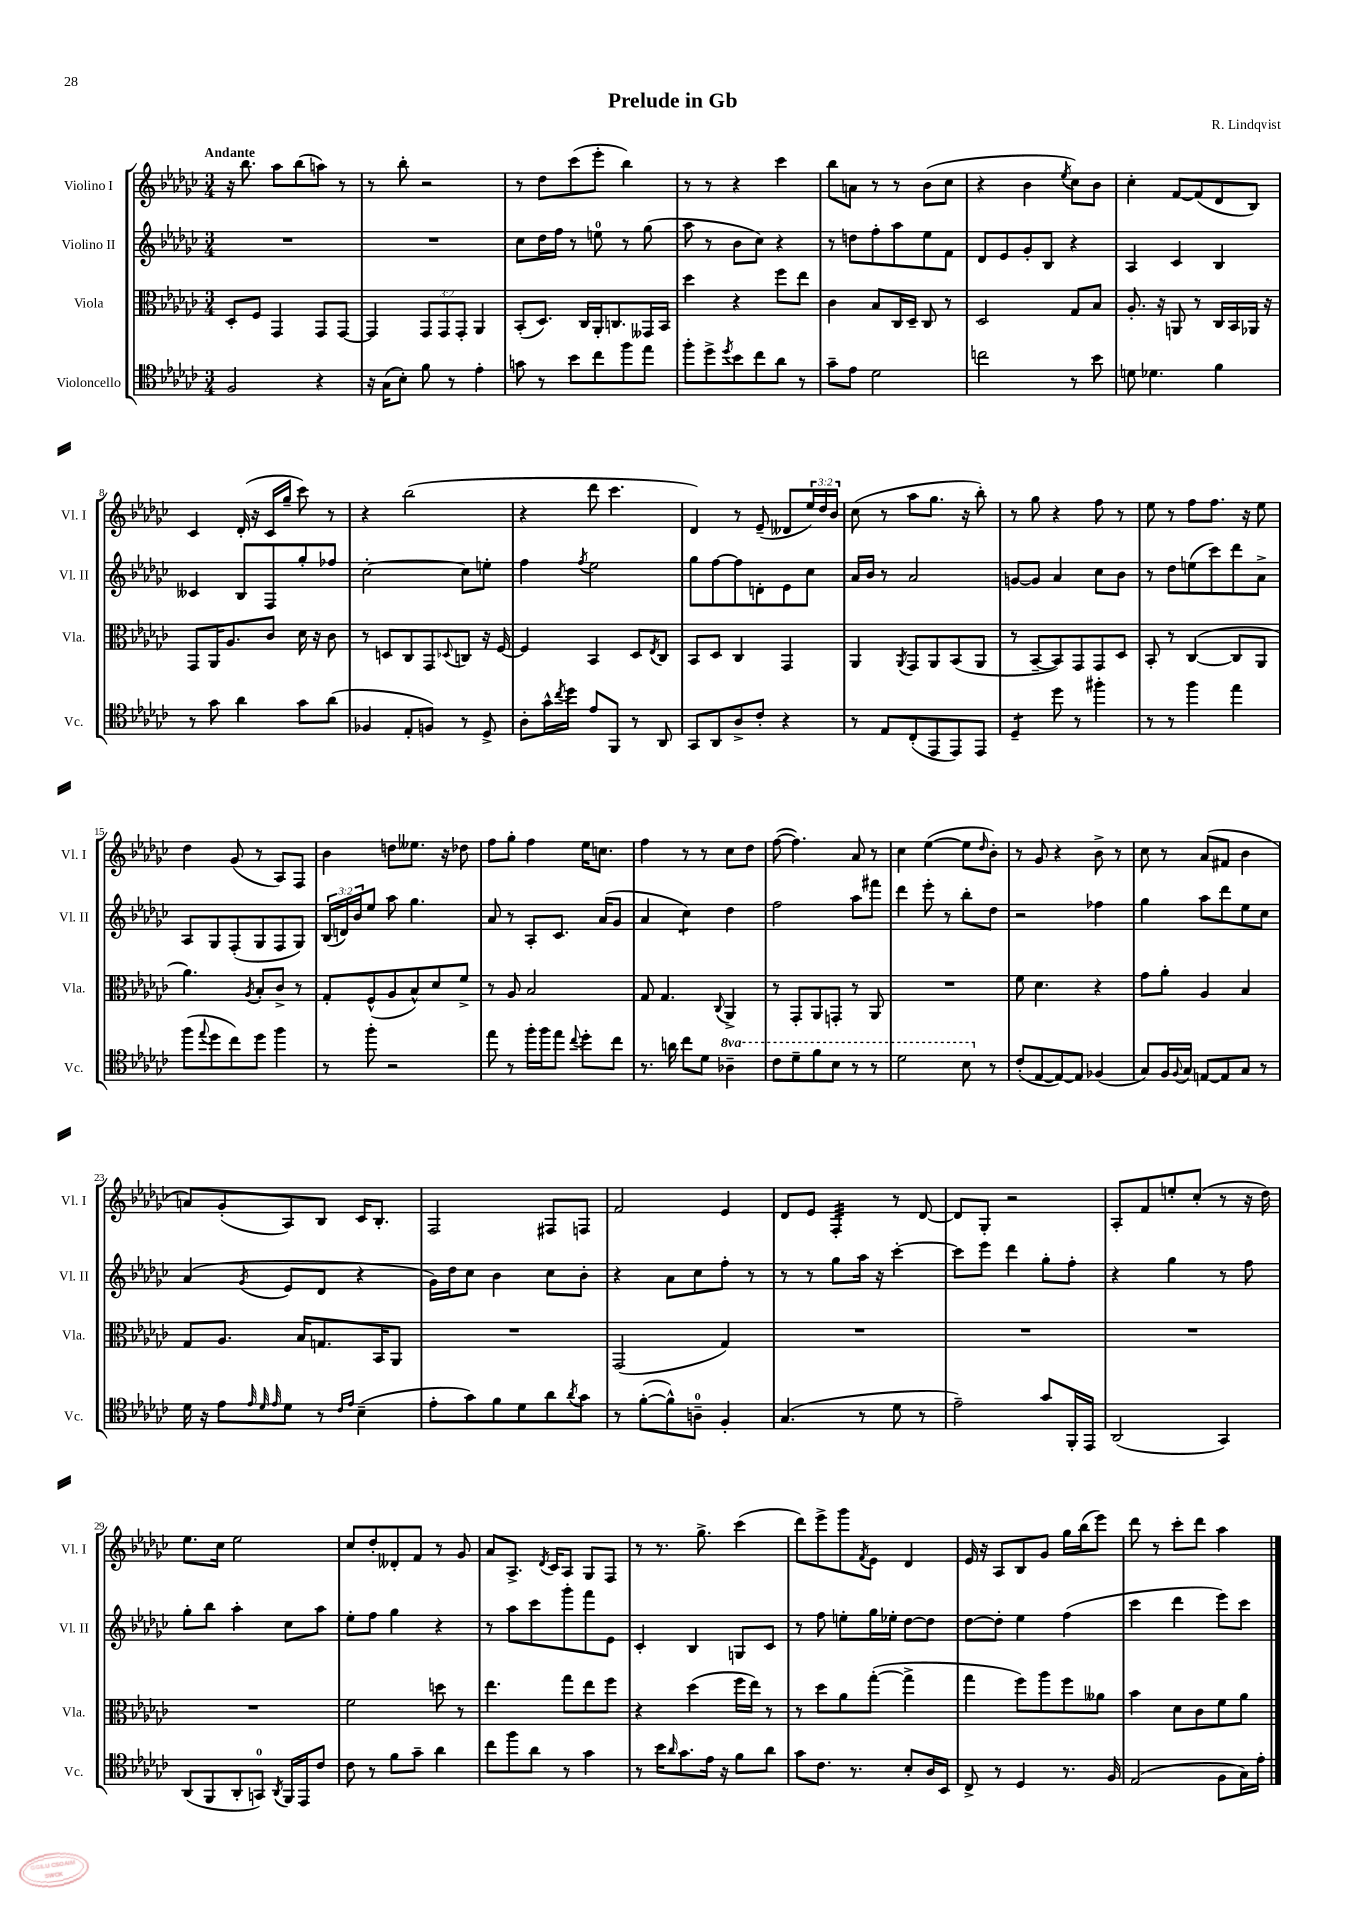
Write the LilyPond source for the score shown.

\header { title = "Prelude in Gb" composer = "R. Lindqvist" }
<<
\new StaffGroup <<
\new Staff = "s0" \with { instrumentName = "Violino I" shortInstrumentName = "Vl. I" } {
    \clef treble \key ges \major \numericTimeSignature \time 3/4 \override Staff.TupletNumber.text = #tuplet-number::calc-fraction-text \tempo "Andante"
    r16 bes''8. aes''8 bes''8( a''8) r8 |
    r8 bes''8-. r2 |
    r8 des''8 ces'''8( ees'''8-. bes''4) |
    r8 r8 r4 ces'''4 |
    bes''8 a'8 r8 r8 bes'8( ces''8 |
    r4 bes'4 \acciaccatura { ees''8 } ces''8) bes'8 |
    ces''4-. f'8~ f'8( des'8 bes8) |
    ces'4 des'16-.( r16 ces'16 ges''16-- ces'''8) r8 |
    r4 bes''2( |
    r4 des'''8 ces'''4. |
    des'4) r8 ees'8--( deses'8 \tuplet 3/2 { ees''16) des''16 bes'16 } |
    ces''8( r8 aes''8 ges''8. r16 bes''8-.) |
    r8 ges''8 r4 f''8 r8 |
    ees''8 r8 f''8 f''8. r16 ees''8 |
    des''4 ges'8( r8 aes8) f8 |
    bes'4 d''8 eeses''8. r16 des''8 |
    f''8 ges''8-. f''4 ees''16 c''8. |
    f''4 r8 r8 ces''8 des''8 |
    f''8~( f''4.) aes'8 r8 |
    ces''4 ees''4~( ees''8 \grace { des''16 } bes'8-.) |
    r8 ges'8 r4 bes'8-> r8 |
    ces''8 r8 aes'8( fis'8 bes'4 |
    a'8) ges'8-.( aes8) bes8 ces'16 bes8.-. |
    f2 fis8 f8 |
    f'2 ees'4 |
    des'8 ees'8 f4:32-. r8 des'8~ |
    des'8 ges8-. r2 |
    aes8-. f'8 e''8-. ces''8-.( r8 r16 des''16) |
    ees''8. ces''16 ees''2 |
    ces''8 des''8-. deses'8-. f'8 r8 ges'8 |
    aes'8 aes8.-> \acciaccatura { des'8 } ces'16 aes8 ges8 f8 |
    r8 r8. ges''8.-> ces'''4( |
    des'''8) ees'''8-> ges'''8 \acciaccatura { f'8 } ees'8 des'4 |
    ees'16 r16 aes8 bes8 ges'8 ges''16 bes''16( ees'''8) |
    des'''8 r8 ces'''8-. des'''8 aes''4 \bar "|." |
}
\new Staff = "s1" \with { instrumentName = "Violino II" shortInstrumentName = "Vl. II" } {
    \clef treble \key ges \major \numericTimeSignature \time 3/4 \override Staff.TupletNumber.text = #tuplet-number::calc-fraction-text
    R2. |
    R2. |
    ces''8 des''16 f''16 r8 e''8-0 r8 ges''8( |
    aes''8 r8 bes'8 ces''8) r4 |
    r8 d''8 f''8-. aes''8 ees''8 f'8 |
    des'8 ees'8 ges'8-. bes8 r4 |
    aes4 ces'4 bes4 |
    ceses'4 bes8 f8 ges''8-. fes''8 |
    ces''2~-. ces''8 e''8-. |
    f''4 \acciaccatura { f''8 } ees''2 |
    ges''8 f''8~ f''8 d'8-. ees'8 ces''8 |
    aes'16 bes'16 r8 aes'2 |
    g'8~ g'8 aes'4 ces''8 bes'8 |
    r8 des''8 e''8( ces'''8) des'''8 aes'8-> |
    aes8 ges8 f8-.( ges8 f8 ges8) |
    \tuplet 3/2 { bes16( d'16) bes'16 } ees''8 aes''8 ges''4. |
    aes'8 r8 aes8-. ces'8. aes'16( ges'8 |
    aes'4 ces''4:8) des''4 |
    f''2 aes''8 fis'''8 |
    des'''4 ees'''8-. r8 bes''8-. des''8 |
    r2 fes''4 |
    ges''4 aes''8 des'''8 ees''8 ces''8 |
    aes'4( \acciaccatura { ges'8 } ees'8 des'8 r4 |
    ges'16) des''16 ces''8 bes'4 ces''8 bes'8-. |
    r4 aes'8 ces''8 f''8-. r8 |
    r8 r8 ges''8 aes''16 r16 ces'''4~-. |
    ces'''8 ees'''8 des'''4 ges''8-. f''8-. |
    r4 ges''4 r8 f''8 |
    ges''8-. bes''8 aes''4-. ces''8 aes''8 |
    ees''8-. f''8 ges''4 r4 |
    r8 aes''8 ces'''8 ges'''8-. f'''8 ees'8 |
    ces'4-. bes4 g8 ces'8 |
    r8 f''8 e''8-. ges''16 ees''16-. des''8~ des''8 |
    des''8~ des''8-. ees''4 f''4( |
    ces'''4 des'''4 ees'''8) ces'''8 \bar "|." |
}
\new Staff = "s2" \with { instrumentName = "Viola" shortInstrumentName = "Vla." } {
    \clef alto \key ges \major \numericTimeSignature \time 3/4 \override Staff.TupletNumber.text = #tuplet-number::calc-fraction-text
    des8-. f8 ges,4 ges,8 ges,8~ |
    ges,4 \tuplet 3/2 { ges,8 ges,8 ges,8-. } aes,4 |
    bes,8-.( des8.) ces16 aes,16-. c8. geses,16 bes,16 |
    des''4 r4 f''8 ees''8 |
    ces'4 bes8 ces16 des16-- ces8 r8 |
    des2 ges8 bes8 |
    aes8.-. r16 a,8 r8 ces16 bes,16 aes,16 r16 |
    ges,8 aes,16 aes8. ces'8 des'16 r16 ces'8 |
    r8 d8 ces8 ges,8 \appoggiatura { des8 } c8 r16 f16~ |
    f4 bes,4 des8 \acciaccatura { ees8 } ces8 |
    bes,8 des8 ces4 ges,4 |
    aes,4 \acciaccatura { aes,8 } ges,8 aes,8 bes,8( aes,8 |
    r8 bes,8~-- bes,8) ges,8 ges,8 des8 |
    bes,8-. r8 ces4~( ces8 aes,8 |
    aes'4.) \acciaccatura { aes8 } bes8-. ces'8-> r8 |
    ges8-. f8-^( aes8 bes8-^) des'8 f'8-> |
    r8 aes8 bes2 |
    ges8 ges4. \appoggiatura { ces8 } aes,4-> |
    r8 ges,8-. aes,8 g,8-. r8 aes,8 |
    R2. |
    f'8 des'4. r4 |
    ges'8 aes'8-. aes4 bes4 |
    ges8 aes8. bes16 g8. bes,16 aes,8 |
    R2. |
    ges,2( ges4) |
    R2. |
    R2. |
    R2. |
    R2. |
    f'2 d''8 r8 |
    ees''4. ges''8 ees''8 f''8 |
    r4 des''4( f''16 ees''16) r8 |
    r8 des''8 aes'8 ges''8~-.( ges''4-> |
    ges''4 f''8) aes''8 f''8 aeses'8 |
    bes'4 des'8 ces'8 f'8 aes'8 \bar "|." |
}
\new Staff = "s3" \with { instrumentName = "Violoncello" shortInstrumentName = "Vc." } {
    \clef tenor \key ges \major \numericTimeSignature \time 3/4 \set Staff.ottavationMarkups = #ottavation-simple-ordinals
    f2 r4 |
    r16 ges16( bes8-.) f'8 r8 ees'4-. |
    g'8 r8 bes'8 ces''8 f''8 ees''8 |
    f''8-. des''8-> \acciaccatura { des''8 } bes'8 ces''8 aes'8 r8 |
    ges'8-- ees'8 des'2 |
    c''2 r8 bes'8 |
    d'8 des'4. f'4 |
    r8 ges'8 aes'4 ges'8 aes'8( |
    fes4 ees8-. f8) r8 des8-> |
    aes8-. ges'16-^ \acciaccatura { ces''8 } des''16 ees'8 f,8 r8 aes,8 |
    ges,8 aes,8 aes8-> ces'8-. r4 |
    r8 ees8 ces8-.( ees,8 ees,8) ees,8 |
    des4:8-- des''8 r8 fis''4-. |
    r8 r8 f''4 ees''4 |
    f''8( \appoggiatura { ees''8 } des''8 ces''8) des''8 f''4 |
    r8 f''8-. r2 |
    ees''8 r8 f''16-. f''16 ees''8 \appoggiatura { ces''8 } des''8-. ces''8 |
    r8. a'16 ces''8 des'8 \ottava #1 aes'4-- |
    ces''8 des''8-- f''8 bes'8 r8 r8 |
    des''2 bes'8 \ottava #0 r8 |
    ces'8-.( ees8~ ees8~) ees8 fes4( |
    ges8) f16 \appoggiatura { f8 } ges16 e8~ e8 ges8 r8 |
    des'16 r16 ees'8 \grace { ees'32 des'32 ees'32 } des'8 r8 \grace { ces'16 ees'16 } bes4--( |
    ees'8-. ges'8) f'8 des'8 aes'8 \acciaccatura { aes'8 } ges'8 |
    r8 f'8~-.( f'8-^) a8-0-- f4-. |
    ges4.( r8 des'8 r8 |
    ees'2--) ges'8 f,16-. ees,16 |
    aes,2( ges,4) |
    aes,8( f,8 aes,8-. g,8-0) \acciaccatura { aes,8 } f,16 ees,16 ces'8 |
    ces'8 r8 f'8 ges'8-- aes'4 |
    ces''8 f''8 aes'8 r8 ges'4 |
    r8 bes'16 \grace { aes'16 } ges'8. ees'16 r16 f'8 aes'8 |
    ges'8 ces'8. r8. bes8-. aes16 bes,16 |
    ces8-> r8 des4 r8. f16 |
    ees2( f8 ges16) ees'16-. \bar "|." |
}
>>
>>
